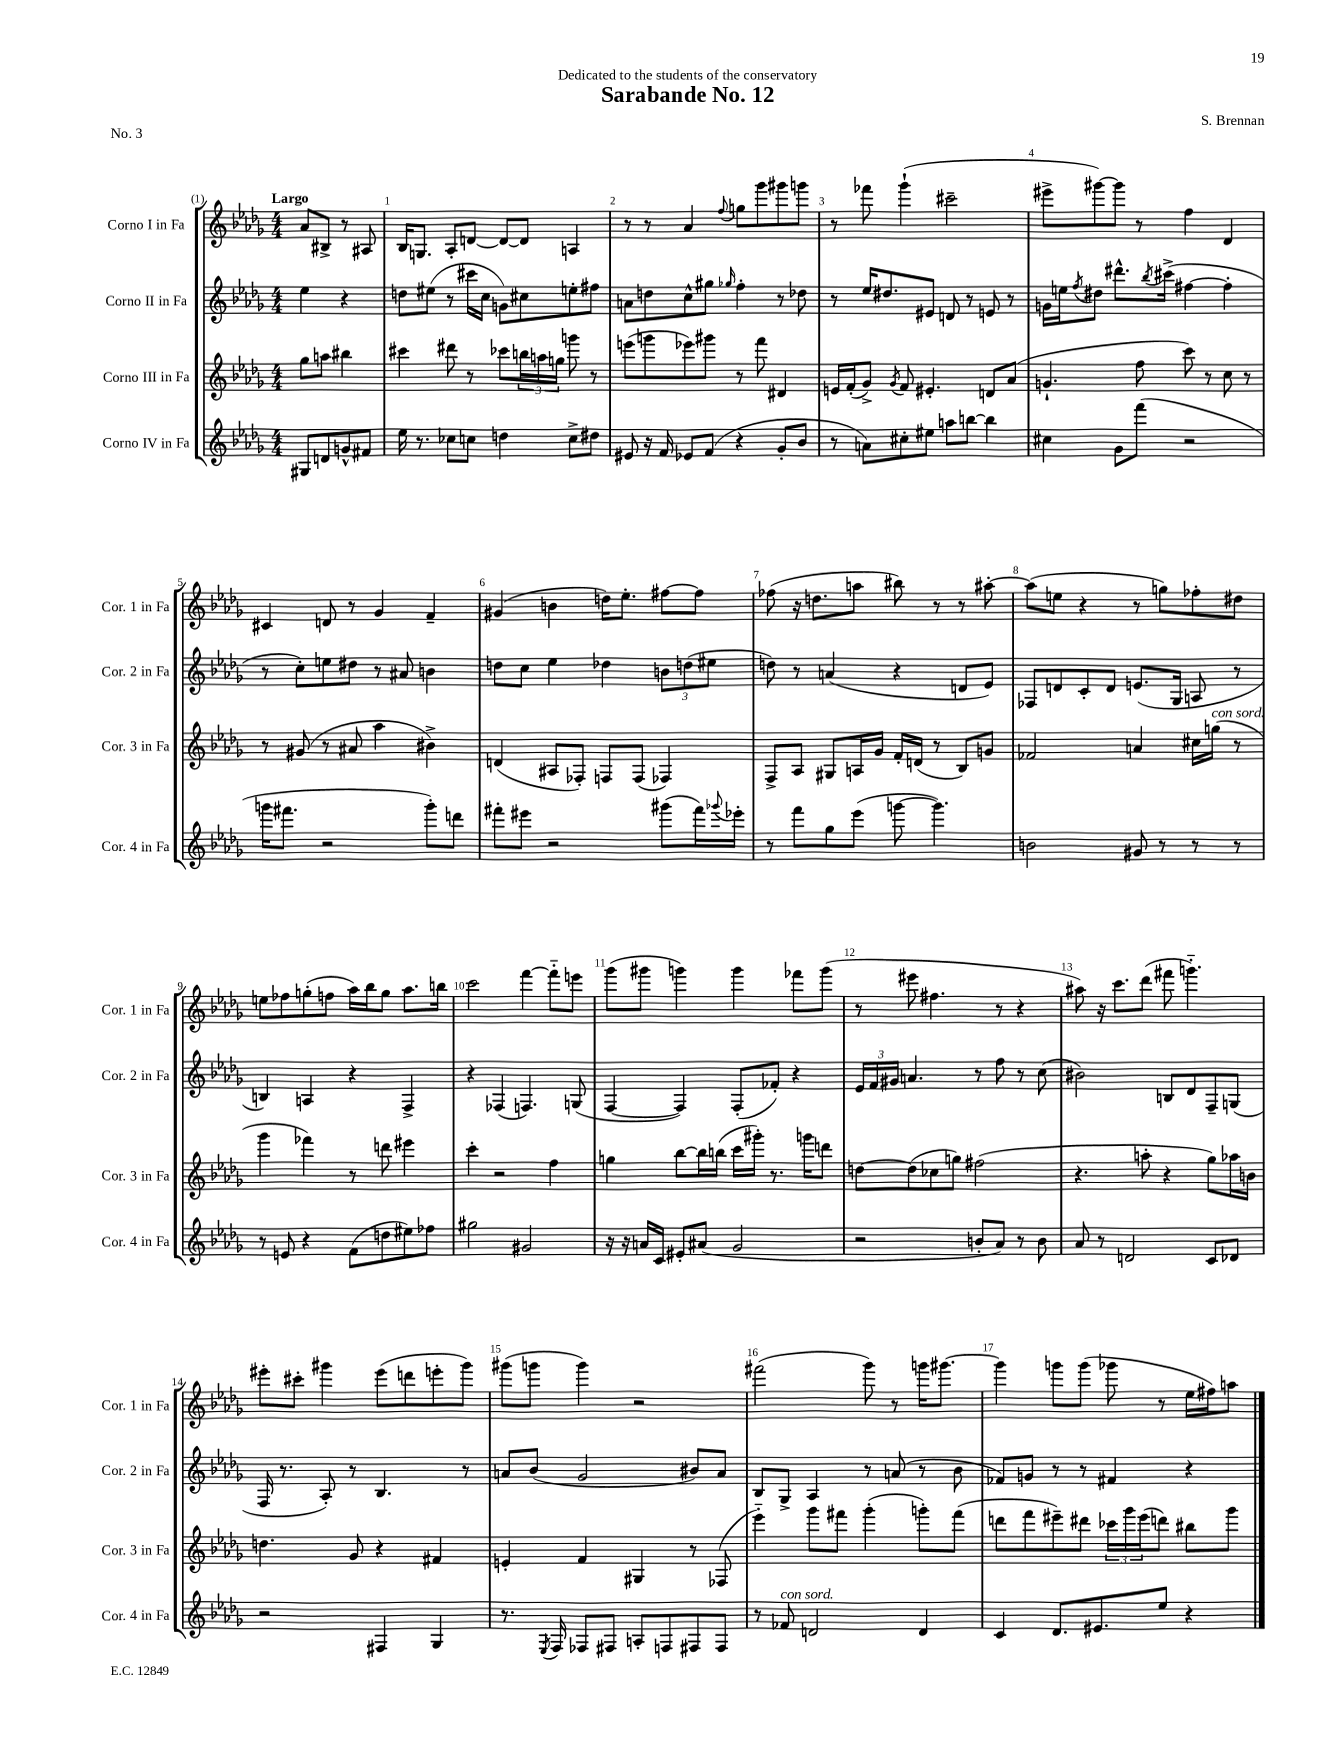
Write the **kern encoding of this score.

**kern	**kern	**kern	**kern
*staff4	*staff3	*staff2	*staff1
*clefG2	*clefG2	*clefG2	*clefG2
*k[b-e-a-d-g-]	*k[b-e-a-d-g-]	*k[b-e-a-d-g-]	*k[b-e-a-d-g-]
*M4/4	*M4/4	*M4/4	*M4/4
8G#	8gg-	4ee-	8a-
8d	8aa	.	8B#^
8g^^	4bb#	4r	8r
8f#	.	.	8A#
=	=	=	=
16ee-	4ccc#	8dd	16B-
8.r	.	.	8.G
.	.	(8ee#	.
8cc-	8ddd#	8r	8A-'
8cc	8r	16ccc#	[8d
.	.	16cc	.
4dd	8ccc-	8g)	8d_
.	24bb	8cc#	8d]
.	24aa	.	.
.	24gg	.	.
8cc^	8ggg	8ee'	4A
8dd#	8r	8ff#	.
=	=	=	=
8e#	(8eee	8a	8r
16r	8ggg	8dd	8r
16f	.	.	.
8e-	8eee-)	8cc^^	4a-
(8f	8ggg#	8gg#	.
.	.	16qqgg-	8qqff
4r	8r	4ff'	8gg
.	8fff	.	8ggg-
8g-'	4d#	8r	8ggg#
8b-	.	8dd-	8ggg
=	=	=	=
8r	16e	8r	8r
.	(16f'	.	.
8a)	8g-^)	16ee-	8fff-
.	.	8.dd#	.
.	8qg-	.	.
8cc#'	8f	.	(4ggg-`
8ee#	4.e#'	8e#	.
8aa	.	8d	2ccc#~
[8bb	.	8r	.
4bb]	8d	8e	.
.	(8a-	8r	.
=	=	=	=
4cc#	4.g`	16g	8eee#^
.	.	16ee	.
.	.	8qff	.
.	.	8dd#	[8ggg#)
8g-	.	8.ddd#^^	8ggg#]
(8fff	8ff	.	8r
.	.	8qbb-	.
.	.	(16ccc#^	.
2r	8ccc)	[4ff#	4ff
.	8r	.	.
.	8cc	4ff#']	4d-
.	8r	.	.
=	=	=	=
16ggg	8r	8r	4c#
8.fff#	.	.	.
.	(8g#	8cc')	.
2r	8r	8ee	8d
.	8a#	8dd#	8r
.	4aa-	8r	4g-
.	.	8a#	.
8ggg')	4b#^)	4b	4f~
8ddd	.	.	.
=	=	=	=
8fff#'	(4d	8dd	(4g#
8eee#	.	8cc	.
2r	8A#	4ee-	4b
.	8F-')	.	.
.	8F	4dd-	16dd)
.	.	.	8.ee-'
.	(8F	.	.
(8ggg#	4F-)	12b	[8ff#
.	.	(12dd	.
16fff#)	.	.	8ff#]
.	.	12ee#	.
8qqggg-	.	.	.
16eee-'	.	.	.
=	=	=	=
8r	8F^	8dd)	(8ff-
8fff	8A-	8r	16r
.	.	.	8.dd
8gg-	8G#	(4a	.
(8eee-	16A	.	8aa
.	16g-	.	.
[8ggg	16f'	4r	8bb#)
.	(16d	.	.
4.ggg])	8r	.	8r
.	8B-)	8d	8r
.	8g	8e-)	[8aa#'
=	=	=	=
2b	2f-	8F-	(8aa#]
.	.	8d	8ee
.	.	8c'	4r
.	.	8d	.
8g#	4a	(8.e	8r
8r	.	.	8gg)
.	.	16G-	.
8r	16cc#	8A	8ff-'
.	(16gg	.	.
8r	8r	8r	8dd#
=	=	=	=
8r	4ggg-	4B)	8ee
8e	.	.	8ff-
4r	4fff-)	4A	(8gg'
.	.	.	8ff
(8f	8r	4r	16aa-)
.	.	.	16bb-
8dd	8ddd	.	8gg
8ee#)	4eee#	4F^	8.aa-
8ff-	.	.	.
.	.	.	16bb
=	=	=	=
2gg#	4ccc'	4r	2ccc
.	2r	(4F-	.
2g#	.	4.F)	[4fff
.	4ff	.	8fff'~]
.	.	(8G	8eee
=	=	=	=
16r	4gg	[4F	(8ggg-
16r	.	.	.
16a	.	.	8ggg#
16c	.	.	.
8e#'	[8bb-	4F])	4ggg)
(8a#	16bb-]	.	.
.	(16bb	.	.
2g-	16ccc	(8F'	4ggg
.	16ggg#')	.	.
.	8.r	8f-')	.
.	.	4r	8fff-
.	16ggg	.	.
.	8ddd	.	(8ggg
=	=	=	=
2r	[8dd	24e-	8r
.	.	24f	.
.	.	24g#	.
.	(8dd]	4.a	8eee#
.	8cc-	.	4.ff#
.	8gg)	.	.
8b'	(2ff#	8r	.
8a-)	.	8ff	8r
8r	.	8r	4r
8b	.	(8cc	.
=	=	=	=
8a-	4.r	2b#)	8aa#)
8r	.	.	16r
.	.	.	8.ccc
2d	.	.	.
.	8aa'	.	(8ddd-
.	4r	8B	8fff#
.	.	8d-	4.ggg'~)
8c	8gg-)	8F~	.
8d-	16aa-	(8G	.
.	16b	.	.
=	=	=	=
2r	4.dd	16F	8eee#'
.	.	8.r	.
.	.	.	8ccc#'
.	.	8A-')	4ggg#
.	8g-	8r	.
4F#	4r	4.B-	(8eee#
.	.	.	8ddd
4G-	4f#	.	8eee'
.	.	8r	8ggg#)
=	=	=	=
8.r	4e'	8a	(8ggg#
.	.	(8b-	8ggg
8qE-	.	.	.
16F	.	.	.
8F-	4f	2g-	4ggg)
8F#	.	.	.
8A'	4G#	.	2r
8F	.	.	.
8F#	8r	8b#)	.
8F#	(8F-	8a	.
=	=	=	=
8r	4eee-'~)	8B-	(2fff#
8f-	.	8G-^	.
2d	8ggg-	4A-	.
.	8fff#	.	.
.	(4ggg-'	8r	8ggg-)
.	.	(8a	8r
4d	8ggg')	8r	16ggg
.	.	.	[8.ggg#
.	(8fff#	8b-	.
=	=	=	=
4c	8ddd	8f-)	4ggg#]
.	8fff	8g	.
8.d-	8eee#~)	8r	8ggg
.	8ddd#	8r	(8ggg
8.e#	.	.	.
.	24ccc-	4f#	8ggg-
.	24ggg-	.	.
.	(24eee#	.	.
8ee-	8ddd)	.	8r
4r	8bb#	4r	16ee-
.	.	.	16ff#)
.	8ggg-	.	8aa
==	==	==	==
*-	*-	*-	*-
